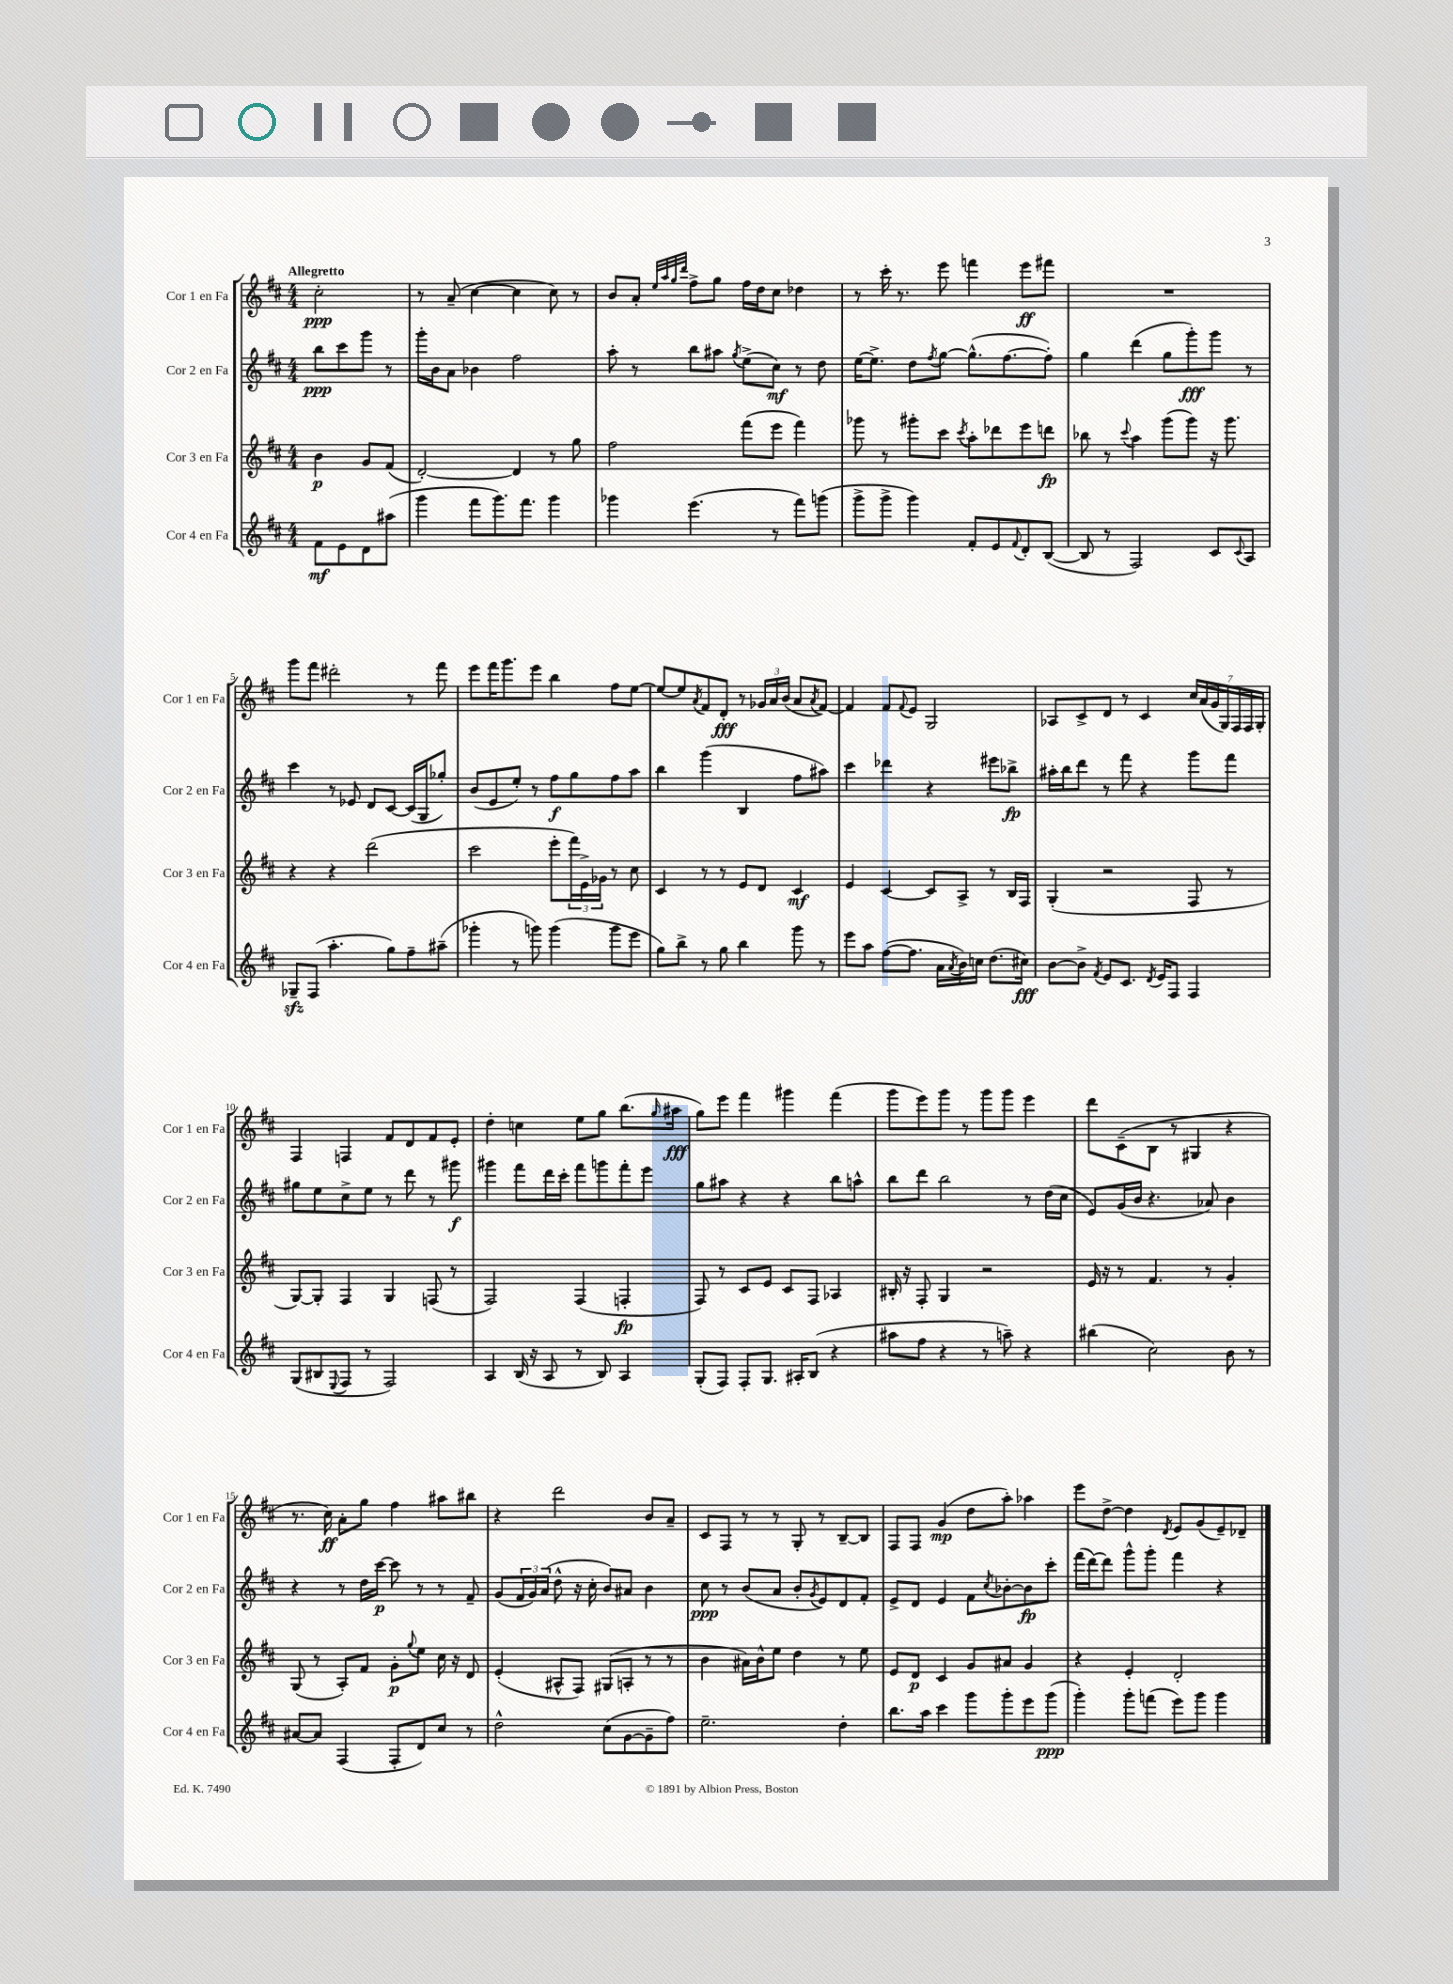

**kern	**kern	**kern	**kern
*staff4	*staff3	*staff2	*staff1
*clefG2	*clefG2	*clefG2	*clefG2
*k[f#c#]	*k[f#c#]	*k[f#c#]	*k[f#c#]
*M4/4	*M4/4	*M4/4	*M4/4
8f#	4b	8bb	2cc#'
8e	.	8ccc#	.
8d	8g	8ggg	.
(8aa#	(8f#	8r	.
=	=	=	=
4ggg	[2d')	16ggg'	8r
.	.	16b	.
.	.	8a	(8a~
8fff#	.	4b-	[4cc#
8.ggg)	.	.	.
.	4d]	2ff#	4cc#]
8.fff#	.	.	.
4ggg	8r	.	8cc#)
.	8gg	.	8r
=	=	=	=
4ggg-	2ff#	8aa'	8b
.	.	8r	8a'
.	.	.	32qqee
.	.	.	32qqaa
.	.	.	32qqgg
.	.	.	32qqddd
(4.eee	.	8bb	8ff#^
.	.	8aa#	8gg
.	.	8qgg	.
.	(8fff#	(8ee^	16ff#
.	.	.	16dd
8r	8eee	8cc#)	8cc#
8fff#)	4fff#)	8r	4dd-
(8ggg	.	8dd	.
=	=	=	=
8ggg^	8ggg-	[16ee	8r
.	.	8.ee^]	.
8ggg^	8r	.	16ccc#'
.	.	.	8.r
4ggg)	8ggg#'	8dd	.
.	.	8qff#	.
.	8ccc#	[8gg	8eee
.	8qccc#	.	.
8f#'	8aa'	(8.gg^^]	4fff
8e	8ddd-	.	.
.	.	[8.ff#	.
8qqf#	.	.	.
8d'	8eee	.	8eee
([8B	8ddd	8ff#'])	8fff#
=	=	=	=
8B]	8bb-	4gg	1r
8r	8r	.	.
.	8qqccc#	.	.
2F#)	4aa	(4ddd	.
.	(8ggg	8gg	.
.	8ggg)	8ggg')	.
8c#	16r	8ggg	.
.	8.ggg	.	.
8qqc#	.	.	.
8A	.	8r	.
=	=	=	=
8G-~	4r	4ccc#	8ggg
(8F#	.	.	8fff#
4.aa'	4r	8r	2ddd#'
.	.	8e-	.
.	(2ddd	8d	.
8gg)	.	[8c#	.
8ff#~	.	(16c#]	8r
.	.	16G	.
(8aa#~	.	8gg-')	8fff#
=	=	=	=
4ggg-'	2ccc#	(8b	8eee
.	.	8e	16fff#
.	.	.	8.ggg
8r	.	8ee')	.
8ggg)	.	8r	8eee
(4ggg	8eee'	8ff#	4bb
.	24fff#)	8gg	.
.	24e^	.	.
.	24g-	.	.
8ggg	8r	8ff#	8ff#
8eee	8cc#	8aa	[8ee
=	=	=	=
8gg)	4c#	4bb	8ee_
8bb^	.	.	8ee]
.	.	.	8qa
8r	8r	(4ggg	8f#
8gg	8r	.	8d'
4bb	8e	4B	8r
.	8d	.	24g-
.	.	.	24a
.	.	.	(24b
8ggg	4c#	8ff#	8a
.	.	.	8qa
8r	.	8aa#)	[8f#)
=	=	=	=
8eee	4e	4ccc#	4f#]
8aa	.	.	.
([8ff#	[4c#	4ddd-	8f#
.	.	.	8qqf#
8.ff#]	.	.	8e
.	8c#]	4r	2G
16a	.	.	.
8qa	.	.	.
16b)	8A^	.	.
16cc	.	.	.
(8.dd	8r	8eee#	.
.	16B	8bb-^	.
16cc#)	16F#	.	.
=	=	=	=
[8b	(4G'	16aa#'	8A-
.	.	16bb	.
8b^]	.	8ddd	8c#^
8qf#	.	.	.
8e	2r	8r	8d
8.c#	.	8fff#	8r
.	.	4r	4c#
8qd	.	.	.
16e	.	.	.
8F#	.	.	.
4F#	8F#	8ggg	28cc#
.	.	.	(28a
.	.	.	28g
.	.	.	28G)
.	8r	8fff#	.
.	.	.	28F#
.	.	.	28F#
.	.	.	28G'
=	=	=	=
(8G	[8G)	8gg#	4F#
8B#	8G']	8ee	.
8qqE	.	.	.
8F#	4F#	8cc#^	4F
8r	.	8ee	.
2F#)	4G	8r	8f#
.	.	8ddd	8d
.	(8F	8r	8f#
.	8r	8ggg#	8e'
=	=	=	=
4A	2F#)	4ggg#	4dd'
(16B	.	8fff#	4cc
16r	.	.	.
8A	.	16ddd	.
.	.	16ccc#'	.
8r	(4F#	8fff#	8ee
8B)	.	8ggg	8gg
4A	4F'	8fff#'	(8.bb
.	.	8eee	.
.	.	.	16qqgg
.	.	.	16aa#
=	=	=	=
(8G'	8F#)	8gg	8gg)
8F#)	8r	8aa#	8eee
8F#'	8c#	4r	4fff#
8.G	8e	.	.
.	8c#	4r	4ggg#
16A#'	.	.	.
(8B	8F#	.	.
4r	4A-	8bb	(4fff#
.	.	8aa^^	.
=	=	=	=
8aa#	16B#'	8bb	8ggg
.	16r	.	.
8ff#	8F#'	8ddd	8eee)
4r	4G	2bb	8ggg
.	.	.	8r
8r	2r	.	8ggg
8aa~)	.	.	8ggg
4r	.	8r	4eee
.	.	(16dd	.
.	.	16cc#	.
=	=	=	=
(4bb#	16e	8e)	8ddd
.	16r	.	.
.	8r	(16g	(8c#~
.	.	16b	.
2cc#)	4.f#	4.r	8B
.	.	.	8r
.	.	.	4G#
.	8r	8a-)	.
8b	4g'	4b	4r
8r	.	.	.
=	=	=	=
[8a#	(8G	4r	8.r
8a#]	8r	.	.
.	.	.	16cc#)
(4F#	8A')	8r	8a'
.	8f#	16dd	8gg
.	.	[16ccc#	.
8F#'	8g'	8ccc#]	4ff#
.	8qqgg	.	.
8d)	8ee	8r	.
8cc#	16cc#	8r	8aa#
.	16r	.	.
8r	8d	8f#~	8bb#
=	=	=	=
2dd^^	(4e'	(8g	4r
.	.	24f#	.
.	.	24g)	.
.	.	(24a	.
.	8A#^^	8dd^^	2ddd
.	8F#)	16r	.
.	.	16cc#'	.
(8cc#	(8G#	8b)	.
[8g	8A'	8a#	.
8g~]	8r	4b	8b
8ff#)	8r	.	8a~
=	=	=	=
2.ee~	4b	8cc#	8c#
.	.	8r	8F#
.	16a#)	(8b	8r
.	16b^^	.	.
.	8ee	8a	8r
.	4dd	8b'	8G'
.	.	8qg	.
.	.	8e)	8r
4dd'	8r	8d	[8B~
.	8ee	8f#'	8B]
=	=	=	=
8.bb	8e	8e^	8F#
.	8d	8d	8F#
16aa	.	.	.
4ccc#	4c#	4e	(4g
8ggg	8g	8f#	8dd
.	.	8qcc#	.
8ggg'	8a#	[8b-'	8aa')
8eee	4g	8b-]	4aa-
(8ggg	.	8ccc#'	.
=	=	=	=
4ggg')	4r	(16fff#	8eee
.	.	[16ddd)	.
.	.	8ddd]	[8dd^
8ggg'	4e'	8ggg^^	4dd]
(8fff	.	8ggg'	.
.	.	.	8qd
8eee)	2d'	4fff#	8e
8ggg	.	.	(8g
4ggg	.	4r	8e~)
.	.	.	8d-~
==	==	==	==
*-	*-	*-	*-
